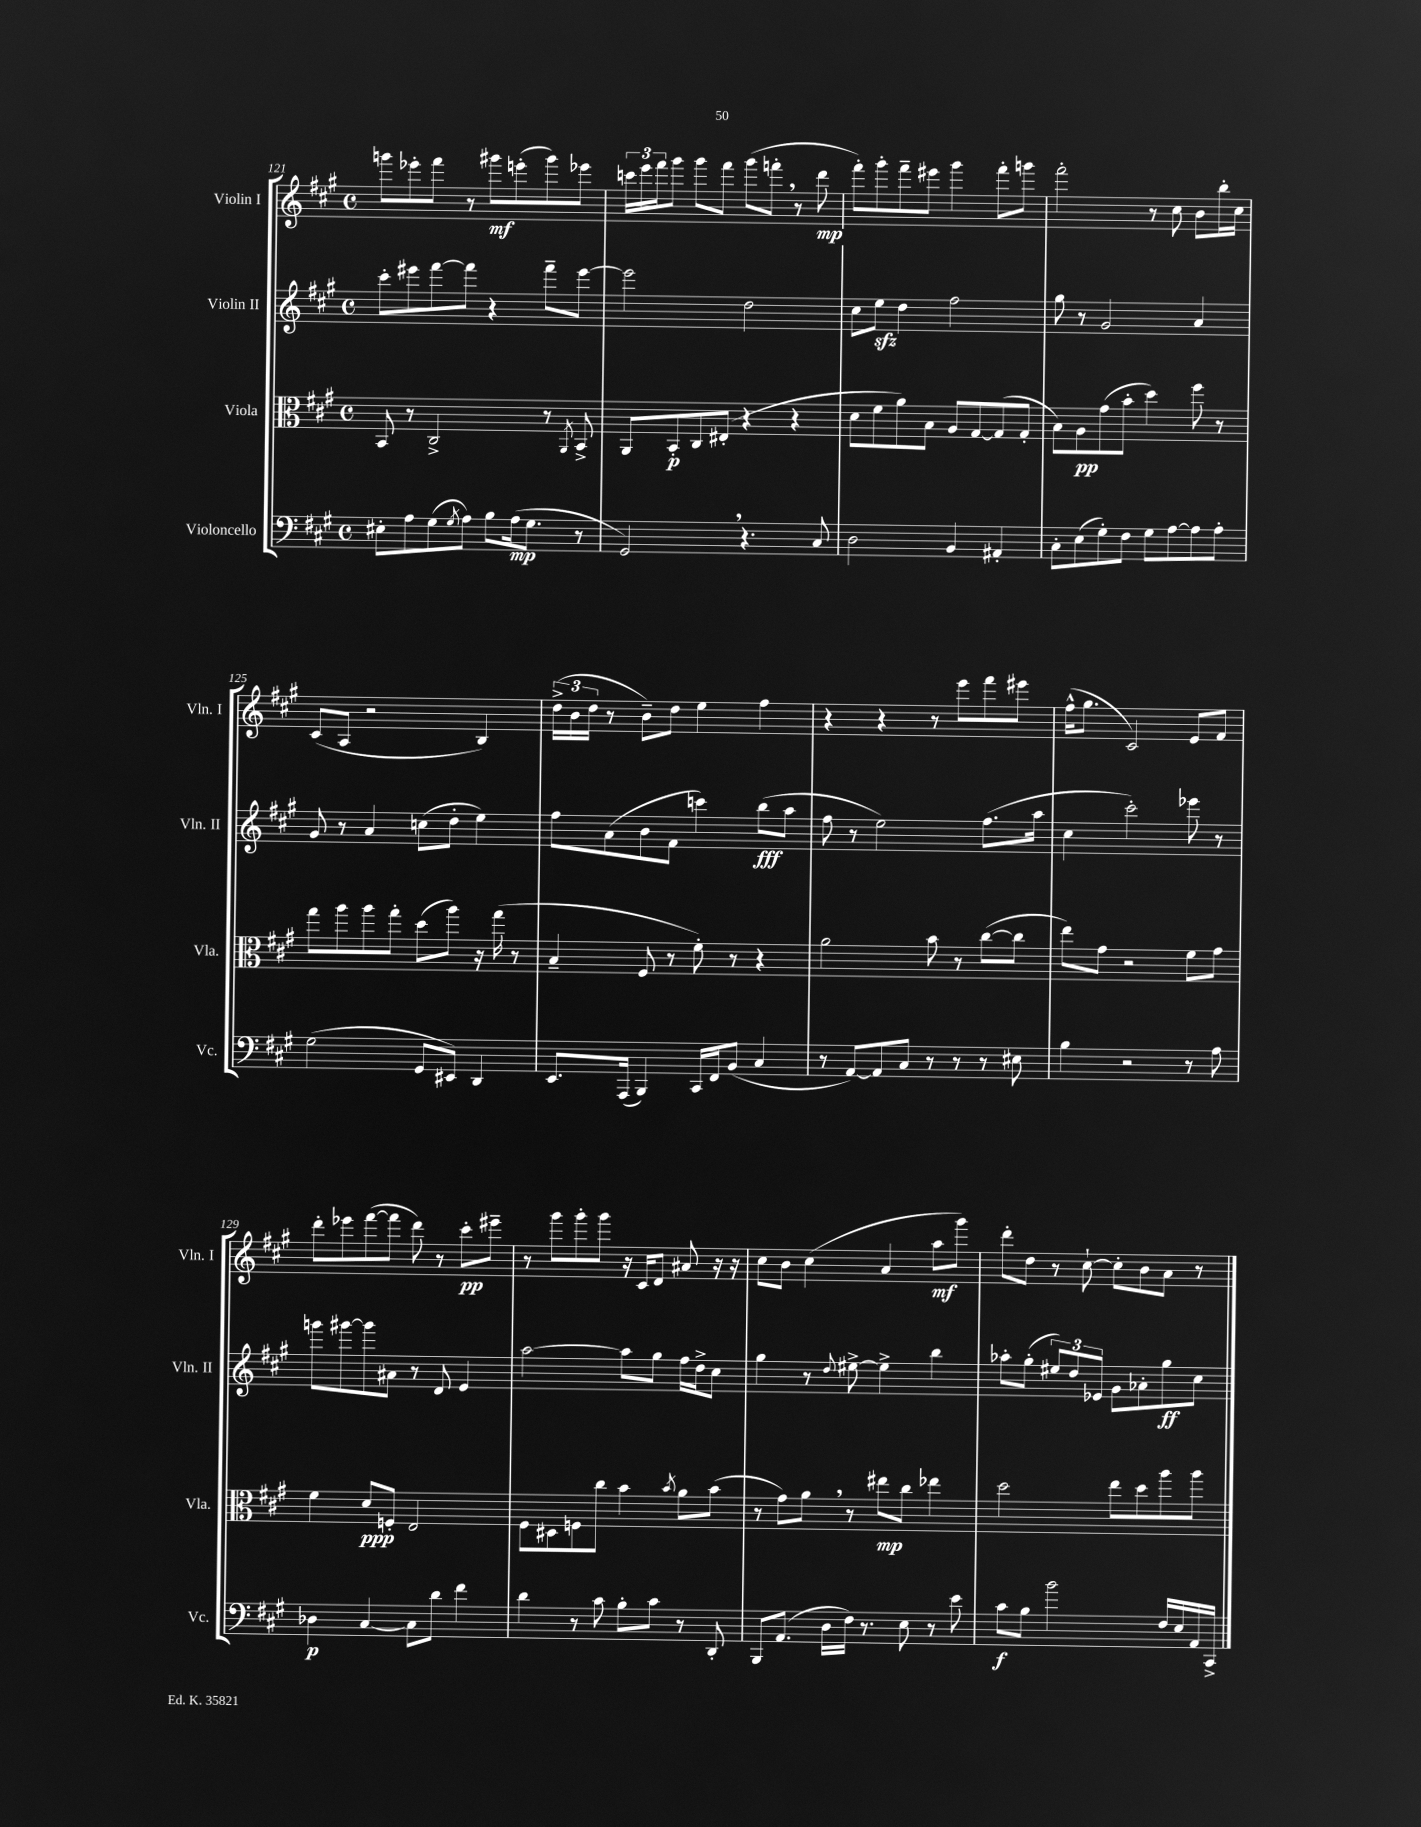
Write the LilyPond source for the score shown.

<<
\new StaffGroup <<
\new Staff = "s0" \with { instrumentName = "Violin I" shortInstrumentName = "Vln. I" } {
    \clef treble \key a \major \defaultTimeSignature \time 4/4
    g'''8 ees'''8-. fis'''8 r8 gis'''8\mf e'''8-.( gis'''8) ees'''8 |
    \tuplet 3/2 { c'''16 e'''16 fis'''16 } gis'''8 gis'''8 fis'''8 gis'''8( f'''8-. \breathe r8 d'''8\mp |
    fis'''8-.) gis'''8-. fis'''8-- eis'''8 gis'''4 fis'''8-. g'''8 |
    fis'''2-. r8 cis''8 b'8 b''16-. cis''16 |
    cis'8( a8 r2 b4) |
    \tuplet 3/2 { d''16->( b'16 d''16 } r8 b'8--) d''8 e''4 fis''4 |
    r4 r4 r8 e'''8 fis'''8 eis'''8 |
    fis''16-^( gis''8. cis'2) e'8 fis'8 |
    d'''8-. ees'''8 fis'''8~( fis'''8 d'''8) r8 cis'''8-.\pp eis'''8-- |
    r8 gis'''8 gis'''8-. gis'''8 r16 cis'16 d'8 ais'8 r16 r16 |
    cis''8 b'8 cis''4( a'4 a''8\mf gis'''8) |
    d'''8-. d''8 r8 cis''8~-! cis''8-. b'8 a'8 r8 \bar "|." |
}
\new Staff = "s1" \with { instrumentName = "Violin II" shortInstrumentName = "Vln. II" } {
    \clef treble \key a \major \defaultTimeSignature \time 4/4
    cis'''8-. eis'''8 fis'''8~ fis'''8 r4 fis'''8-- eis'''8~ |
    eis'''2 d''2 |
    cis''8 e''8\sfz d''4 fis''2 |
    gis''8 r8 gis'2 a'4 |
    gis'8 r8 a'4 c''8( d''8-. e''4) |
    fis''8 a'8( b'8 fis'8 c'''4) b''8\fff( a''8 |
    fis''8 r8 e''2) fis''8.( a''16 |
    cis''4 cis'''2-.) ees'''8 r8 |
    g'''8 gis'''8~ gis'''8 ais'8 r8 d'8 e'4 |
    a''2~ a''8 gis''8 fis''16 d''16-> cis''8 |
    gis''4 r8 \appoggiatura { d''8 } eis''8~-> eis''4-> b''4 |
    aes''8-. gis''8-.( \tuplet 3/2 { eis''8) d''8 ees'8 } gis'8 aes'8-. gis''8\ff cis''8 \bar "|." |
}
\new Staff = "s2" \with { instrumentName = "Viola" shortInstrumentName = "Vla." } {
    \clef alto \key a \major \defaultTimeSignature \time 4/4
    b,8 r8 cis2-> r8 \acciaccatura { a,8 } b,8-> |
    a,8 b,8-.\p cis8 eis8-.( r4 r4 |
    d'8 fis'8 a'8) b8 a8 gis8~ gis8( gis8-. |
    b8) a8\pp gis'8( b'8-. d''4) fis''8 r8 |
    gis''8 a''8 a''8 gis''8-. d''8( a''8) r16 gis''16( r8 |
    b4-- fis8 r8 fis'8-.) r8 r4 |
    a'2 b'8 r8 cis''8~( cis''8 |
    e''8) gis'8 r2 fis'8 gis'8 |
    fis'4 d'8\ppp f8-. e2 |
    fis8 dis8 f8 cis''8 b'4 \acciaccatura { b'8 } a'8 b'8( |
    r8 gis'8) a'8 \breathe r8 eis''8\mp cis''8 ees''4 |
    d''2 e''8 d''8 a''8 a''8 \bar "|." |
}
\new Staff = "s3" \with { instrumentName = "Violoncello" shortInstrumentName = "Vc." } {
    \clef bass \key a \major \defaultTimeSignature \time 4/4
    eis8-. a8 gis8( \acciaccatura { gis8 } a8) b8 a16\mp( gis8. r8 |
    gis,2) \breathe r4. cis8 |
    d2 b,4 ais,4-. |
    cis8-. e8( gis8-.) fis8 gis8 a8~ a8 a8-. |
    gis2( gis,8 eis,8) d,4 |
    e,8. a,,16( b,,4) cis,16 fis,16 b,8( cis4 |
    r8 a,8~) a,8 cis8 r8 r8 r8 eis8 |
    b4 r2 r8 a8 |
    des4\p cis4~ cis8 d'8 fis'4 |
    d'4 r8 cis'8 b8-. cis'8 r8 d,8-. |
    b,,8 a,8.( d16 fis16) r8. e8 r8 e'8 |
    cis'8\f b8 b'2 fis16 e16 a,16 cis,16-> \bar "|." |
}
>>
>>
\layout { \context { \Score currentBarNumber = #121 } }
